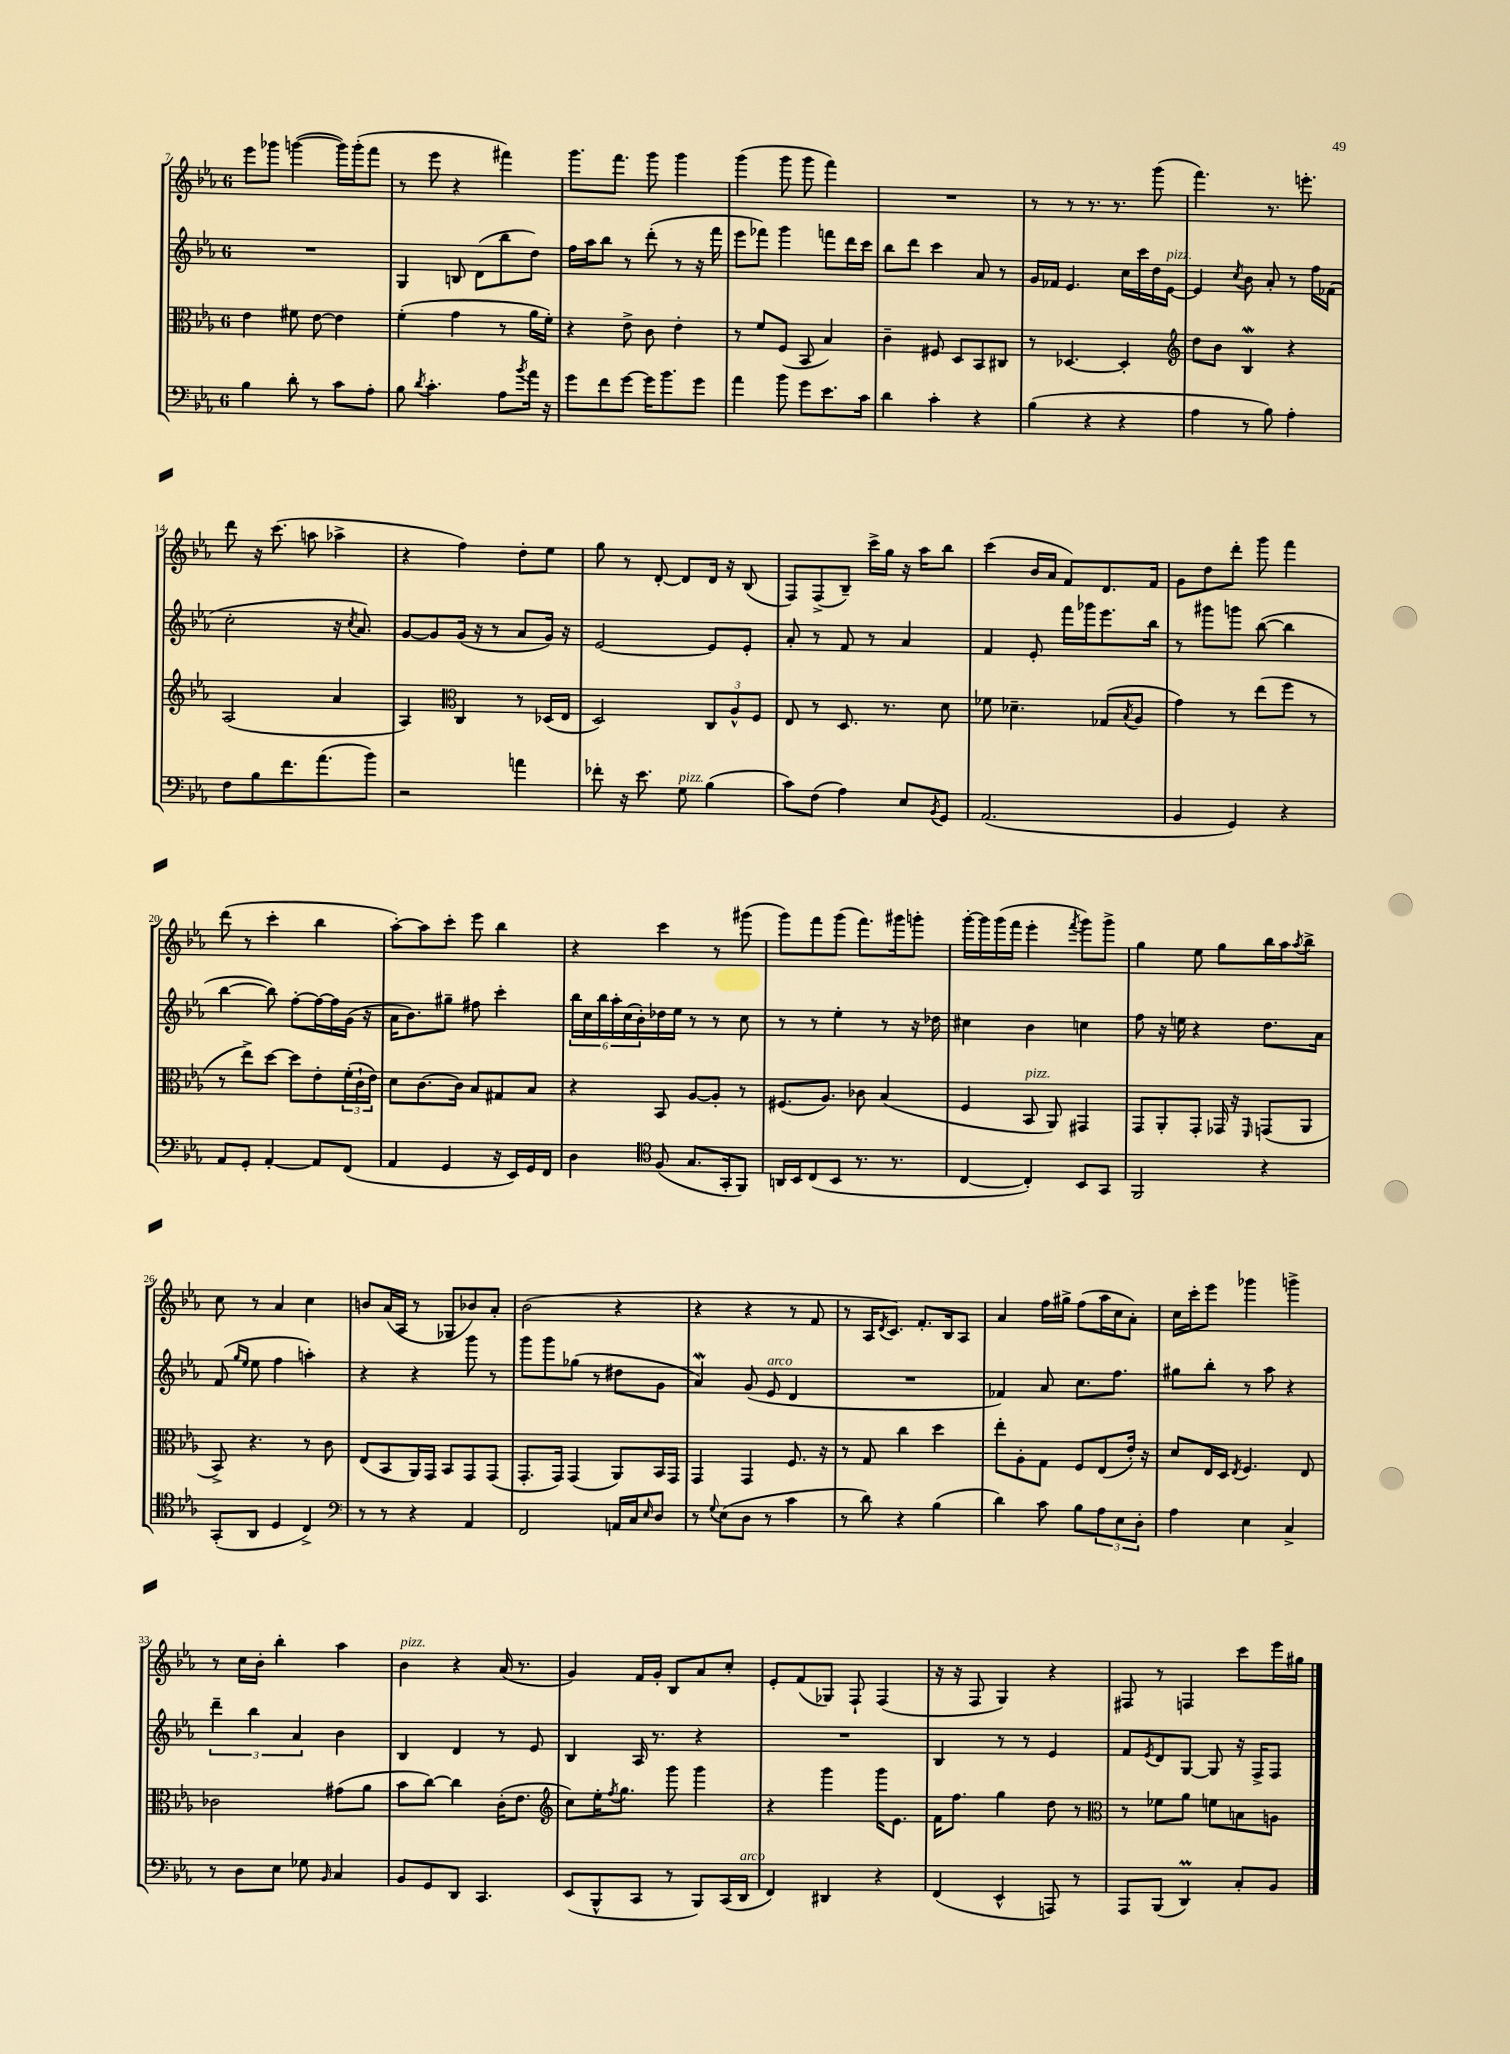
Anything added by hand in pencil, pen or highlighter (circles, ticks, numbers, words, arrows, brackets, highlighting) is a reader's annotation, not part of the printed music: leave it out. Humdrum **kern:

**kern	**kern	**kern	**kern
*part4	*part3	*part2	*part1
*staff4	*staff3	*staff2	*staff1
*clefF4	*clefC3	*clefG2	*clefG2
*k[b-e-a-]	*k[b-e-a-]	*k[b-e-a-]	*k[b-e-a-]
*M6/8	*M6/8	*M6/8	*M6/8
=7	=7	=7	=7
4B-\	4e-\	2.r	8eee-\L
.	.	.	8ggg-X\J
8d'\	8f#X\	.	([4gggn\
8r	[8e-\	.	.
8c\L	4e-\]	.	16ggg\LL])
.	.	.	(16ggg'\J
8A-'\J	.	.	8fff\J
=8	=8	=8	=8
8B-\	(4f'\	4G/	8r
8qd/	.	.	.
4.c'\	.	.	8eee-\
.	4g\	8Bn/	4r
.	.	(8d\L	.
8A-\L	8r	8bb-\	4fff#X\)
8qb-/	.	.	.
16a-\Jk	16a-\LL	8dd\J)	.
16r	16f'\JJ)	.	.
=9	=9	=9	=9
8g\L	4r	16ff\LL	8.ggg\L
.	.	16aa-\J	.
8f\	.	8bb-\J	.
.	.	.	8.fff\J
[8g\J	8e-^\	8r	.
16g\KL]	8c\	(8ddd'\	8ggg\
8.b-\	.	.	.
.	4e-'\	8r	4ggg\
8g\J	.	16r	.
.	.	16fff\	.
=10	=10	=10	=10
4a-\	8r	8eee-\L	(4ggg\
.	8f/L	8fff-X\J)	.
8b-\	(8F/J	4ggg\	8ggg\
8g\L	8BB-/	.	8ggg\
8.e-\	4B-/)	8fffn\L	4fff\)
.	.	16ddd\L	.
16c\Jk	.	16ccc\JJ	.
=11	=11	=11	=11
4d\	4c~\	8bb-\L	2.r
.	.	8ddd\J	.
4c'\	8F#X/	4ccc\	.
.	8D/L	.	.
4r	8BB-/	8a-/	.
.	8C#X/J	8r	.
=12	=12	=12	=12
(4B-\	8r	16g/LL	8r
.	.	16f-X/JJ	.
.	[4.D-X/	4.e-/	8r
4r	.	.	8.r
.	.	.	8.r
4r	4D-'/]	16cc\LL	.
.	.	16ccc\	.
.	.	16dd\	(8ggg\
!	!	!LO:TX:a:i:t=pizz.	!
.	.	[16e-\JJ	.
=13	=13	=13	=13
*	*clefG2	*	*
4A-\	8dd\L	4e-/]	4.fff\)
.	8b-\J	.	.
.	.	8qcc/	.
8r	4B-W/	8b-\	.
8B-\)	.	8a-'/	8.r
4A-'\	4r	8r	.
.	.	.	8.eeen'\
.	.	16ff\LL	.
.	.	(16f-X\JJ	.
!!LO:LB:g=z
=14	=14	=14	=14
8F\L	(2A-/	2cc'\	8ddd\
8B-\	.	.	16r
.	.	.	(8.ccc\
8.f\	.	.	.
.	.	.	8aan\
(8.a-\	.	.	.
.	4a-/	16r	4aa-X^\
.	.	8qcc/	.
.	.	8.a-/)	.
8b-\J)	.	.	.
=15	=15	=15	=15
2r	4A-/)	[8g/L	4r
.	.	8g/]	.
*	*clefC3	*	*
.	4C/	(16g/Jk	4ff\)
.	.	16r	.
.	.	8r	.
4an\	8r	8a-/L	8dd'\L
.	(16D-X/LL	16g/Jk)	8ee-\J
.	16E-/JJ	16r	.
=16	=16	=16	=16
8f-X'\	2D/)	[2e-/	8gg\
16r	.	.	8r
8.e-\	.	.	.
.	.	.	[8d'/
!LO:TX:a:i:t=pizz.	!	!	!
8G\	.	.	8d/L]
(4B-\	12C/L	8e-/L]	16d/Jk
.	.	.	16r
.	12A-^^/	.	.
.	.	8e-'/J	(8B-/
.	12F/J	.	.
=17	=17	=17	=17
8c\L)	8E-/	8a-'/	8F/L)
(8F\J	8r	8r	(8F^/
4A-\)	8.D/	8f/	8B-~/J)
.	.	8r	16ccc^\LL
.	8.r	.	16gg\JJ
8E-/L	.	4a-/	16r
.	.	.	16aa-\KL
8qBB-/	.	.	.
8GG/J	8d\	.	8bb-\J
=18	=18	=18	=18
(2.AA-/	8f-X\	4f/	(4ccc\
.	4.d-X~\	.	.
.	.	8e-'/	16b-/LL
.	.	.	16a-/JJ
.	.	16fff\LL	8f/L)
.	.	16ggg-X\J	.
.	(8G-X/L	8.eee-\	8.d/
.	8qB-/	.	.
.	8A-/J	.	.
.	.	16bb-\Jk	16f/Jk
=19	=19	=19	=19
4BB-/	4g\)	8r	8g\L
.	.	8ggg#X\L	8dd\
4GG/)	8r	8gggn\J	8ddd'\J
.	(8ee-\L	([8bb-\	8ggg\
4r	8ff\J	4bb-\]	4fff\
.	8r	.	.
!!LO:LB:g=z
=20	=20	=20	=20
8AA-/L	8r	[4bb-\	(8ddd\
8GG'/J	8ee-^\L)	.	8r
[4AA-'/	[8dd\J	8bb-\])	4ccc'\
.	8dd\L]	[8ff'\L	.
8AA-/L]	8e-'\	16ff\L_	4bb-\
.	.	16ff\]	.
(8FF/J	(24f'\L	(16g\JJ	.
.	24c`\	.	.
.	.	16r	.
.	24e-\JJ)	.	.
=21	=21	=21	=21
4AA-/	8d\L	16a-\KL	[8aa-'\L)
.	.	8.b-\)	.
.	[8.c\	.	8aa-\]
4GG/	.	8gg#X~\J	8ccc'\J
.	16c\Jk]	.	.
.	8B-/L	8ff#X\	8eee-\
16r	8G#X/	4ccc'\	4bb-\
16EE-/LL)	.	.	.
16GG/	8B-/J	.	.
16FF/JJ	.	.	.
=22	=22	=22	=22
4D\	4r	24bb-\LL	4r
.	.	24cc\	.
.	.	24bb-\	.
.	.	24aa-'\	.
.	.	(24cc\	.
.	.	24b-'\)	.
*clefC4	*	*	*
(8F/	8BB-/	16dd-X\	4ccc\
.	.	16ee-\JJ	.
8.G/L	[8A-/L	8r	.
.	8A-'/J]	8r	8r
16GG'/k	.	.	.
8FF/J)	8r	8cc\	(8ggg#X\
=23	=23	=23	=23
16AAn/LL	(8.F#X/L	8r	8ggg\L)
16BB-/J	.	.	.
(8C/	.	8r	8fff\
.	8.A-/J)	.	.
8BB-/J	.	4ee-'\	(8ggg\J
8.r	8c-X\	.	8.fff\L)
.	(4B-/	8r	.
8.r	.	.	16ggg#X\k
.	.	16r	8gggn'\J
.	.	16dd-X\	.
=24	=24	=24	=24
[4C/	4F/	4cc#X\	[16ggg'\LL
.	.	.	16ggg\]
.	.	.	(16ggg\
.	.	.	16fff\JJ
!	!LO:TX:a:i:t=pizz.	!	!
4C'/])	8BB-/	4b-\	4eee-'\
.	8AA-/)	.	.
.	.	.	8qfff/
8BB-/L	4GG#X/	4ccn\	8ggg\L)
8GG/J	.	.	8ggg^\J
=25	=25	=25	=25
2FF/	8GG/L	8ff\	4gg\
.	8AA-'/	16r	.
.	.	16een\	.
.	8GG'/J	4r	8ee-\
.	16GG-X/	.	8gg\L
.	16r	.	.
.	16qqFF/	.	.
4r	(8GGn/L	8.dd\L	16bb-\L
.	.	.	16aa-\J
.	.	.	8qaa-/
.	8AA-/J	.	8bb-^\J
.	.	16a-\Jk	.
!!LO:LB:g=z
=26	=26	=26	=26
(8GG'/L	8BB-^/)	(8f/	8cc\
.	.	16qqgg/LL	.
.	.	16qqee-/JJ	.
8AA-/J	4.r	8ee-\	8r
4D/	.	4ff\	4a-/
4C^/)	8r	4aan'\)	4cc\
.	8c\	.	.
=27	=27	=27	=27
*clefF4	*	*	*
8r	(8E-/L	4r	8bn/L
8r	8BB-/	.	(16a-/L
.	.	.	16A-/JJ
4r	16AA-/L)	4r	8r
.	16GG/JJ	.	.
.	8BB-/L	.	8G-X/L
4AA-/	8GG/	8ggg\	8b-X/)
.	(8GG/J	8r	8a-'/J
=28	=28	=28	=28
2FF/	8.GG'/L	8ggg\L	(2b-\
.	.	8ggg\	.
.	16GG/Jk)	.	.
.	(4GG/	(8gg-X\J	.
.	.	8r	.
16AAn/LL	8AA-/L)	8dd#X\L	4r
16C/J	.	.	.
16qqE-/	.	.	.
8D/J	16BB-/L	8g\J	.
.	16GG/JJ	.	.
=29	=29	=29	=29
8r	4GG/	4a-w/)	4r
8qqG/	.	.	.
(8E-\L	.	.	.
8D\J	4GG/	(8g/	4r
!	!	!LO:TX:a:i:t=arco	!
8r	.	8e-/	.
4c\	8.F/	4d/	8r
.	.	.	8f/
.	16r	.	.
=30	=30	=30	=30
8r	8r	2.r	8r
8d\)	8G/	.	16A-/KL
.	.	.	8qd/
.	.	.	8.c/J)
4r	4cc\	.	.
.	.	.	8.f'/L
(4B-\	4dd\	.	.
.	.	.	16B-/k
.	.	.	8A-/J
=31	=31	=31	=31
4d\)	8ee-'\L	4f-X/)	4a-/
.	8A-'\	.	.
8c\	8G\J	8a-/	16ff\LL
.	.	.	16gg#X^\JJ
8B-\L	8F/L	8.cc\L	(8ff\L
12A-\	(8E-/	.	16aa-\L
.	.	8.ff\J	16cc\J
12E-\	.	.	.
.	16e-'/Jk)	.	8a-'\J)
12D'\J	.	.	.
.	16r	.	.
=32	=32	=32	=32
4A-\	8d/L	8gg#X\L	16cc\LL
.	.	.	16ccc'\J
.	16E-/L	8bb-'\J	8eee-\J
.	16D/JJ	.	.
.	8qE-/	.	.
4E-\	4.F/	8r	4ggg-X\
.	.	8aa-\	.
4C^/	.	4r	4gggn^\
.	8E-/	.	.
!!LO:LB:g=z
=33	=33	=33	=33
8r	2c-X\	6ddd~\	8r
8D\L	.	.	16cc\LL
.	.	6bb-\	.
.	.	.	16b-'\JJ
8E-\J	.	.	4bb-'\
.	.	6a-/	.
8G-X\	.	.	.
16qqBB-/	.	.	.
4C/	(8g#X\L	4b-\	4aa-\
.	8a-\J	.	.
=34	=34	=34	=34
!	!	!	!LO:TX:a:i:t=pizz.
8BB-/L	8b-\L	4B-/	4b-\
8GG/	[8cc\J)	.	.
8DD/J	4cc\]	4d/	4r
4.CC/	.	.	.
.	(16c'\KL	8r	(16a-/
.	8.e-\J	.	8.r
.	.	8e-/	.
=35	=35	=35	=35
*	*clefG2	*	*
(8EE-/L	8cc\L)	4B-/	4g/)
8BBB-^^/	16ee-'\K	.	.
.	8qff/	.	.
.	8.gg\J	.	.
8CC/J	.	16A-/	16f/LL
.	.	8.r	16g'/JJ
8r	8ggg\	.	8B-/L
8BBB-/L)	4ggg\	4r	8a-/
(16CC/L	.	.	8cc'/J
!LO:TX:a:i:t=arco	!	!	!
16DD/JJ	.	.	.
=36	=36	=36	=36
4FF/)	4r	2.r	8e-'/L
.	.	.	(8f/
4DD#X/	4ggg\	.	8G-X/J)
.	.	.	8F`/
4r	16ggg\KL	.	(4F/
.	8.e-\J	.	.
=37	=37	=37	=37
(4FF/	16f\KL	4B-/	16r
.	8.ff\J	.	16r
.	.	.	8F/
4EE-^^/	4gg\	8r	4G/)
.	.	8r	.
8AAAn/)	8dd\	4e-/	4r
8r	8r	.	.
=38	=38	=38	=38
*	*clefC3	*	*
8AAA-/L	8r	8f/L	8F#X/
.	.	8qe-/	.
(8BBB-/J	8f-X\L	8d/	8r
4DDm/)	8a-\J	[8G/J	4Fn/
.	8fn\L	8G/]	.
8C'/L	8Bn\	16r	8ccc\L
.	.	16F^/KL	.
8BB-/J	8An\J	8F/J	16eee-\L
.	.	.	16gg#X\JJ
==	==	==	==
*-	*-	*-	*-
